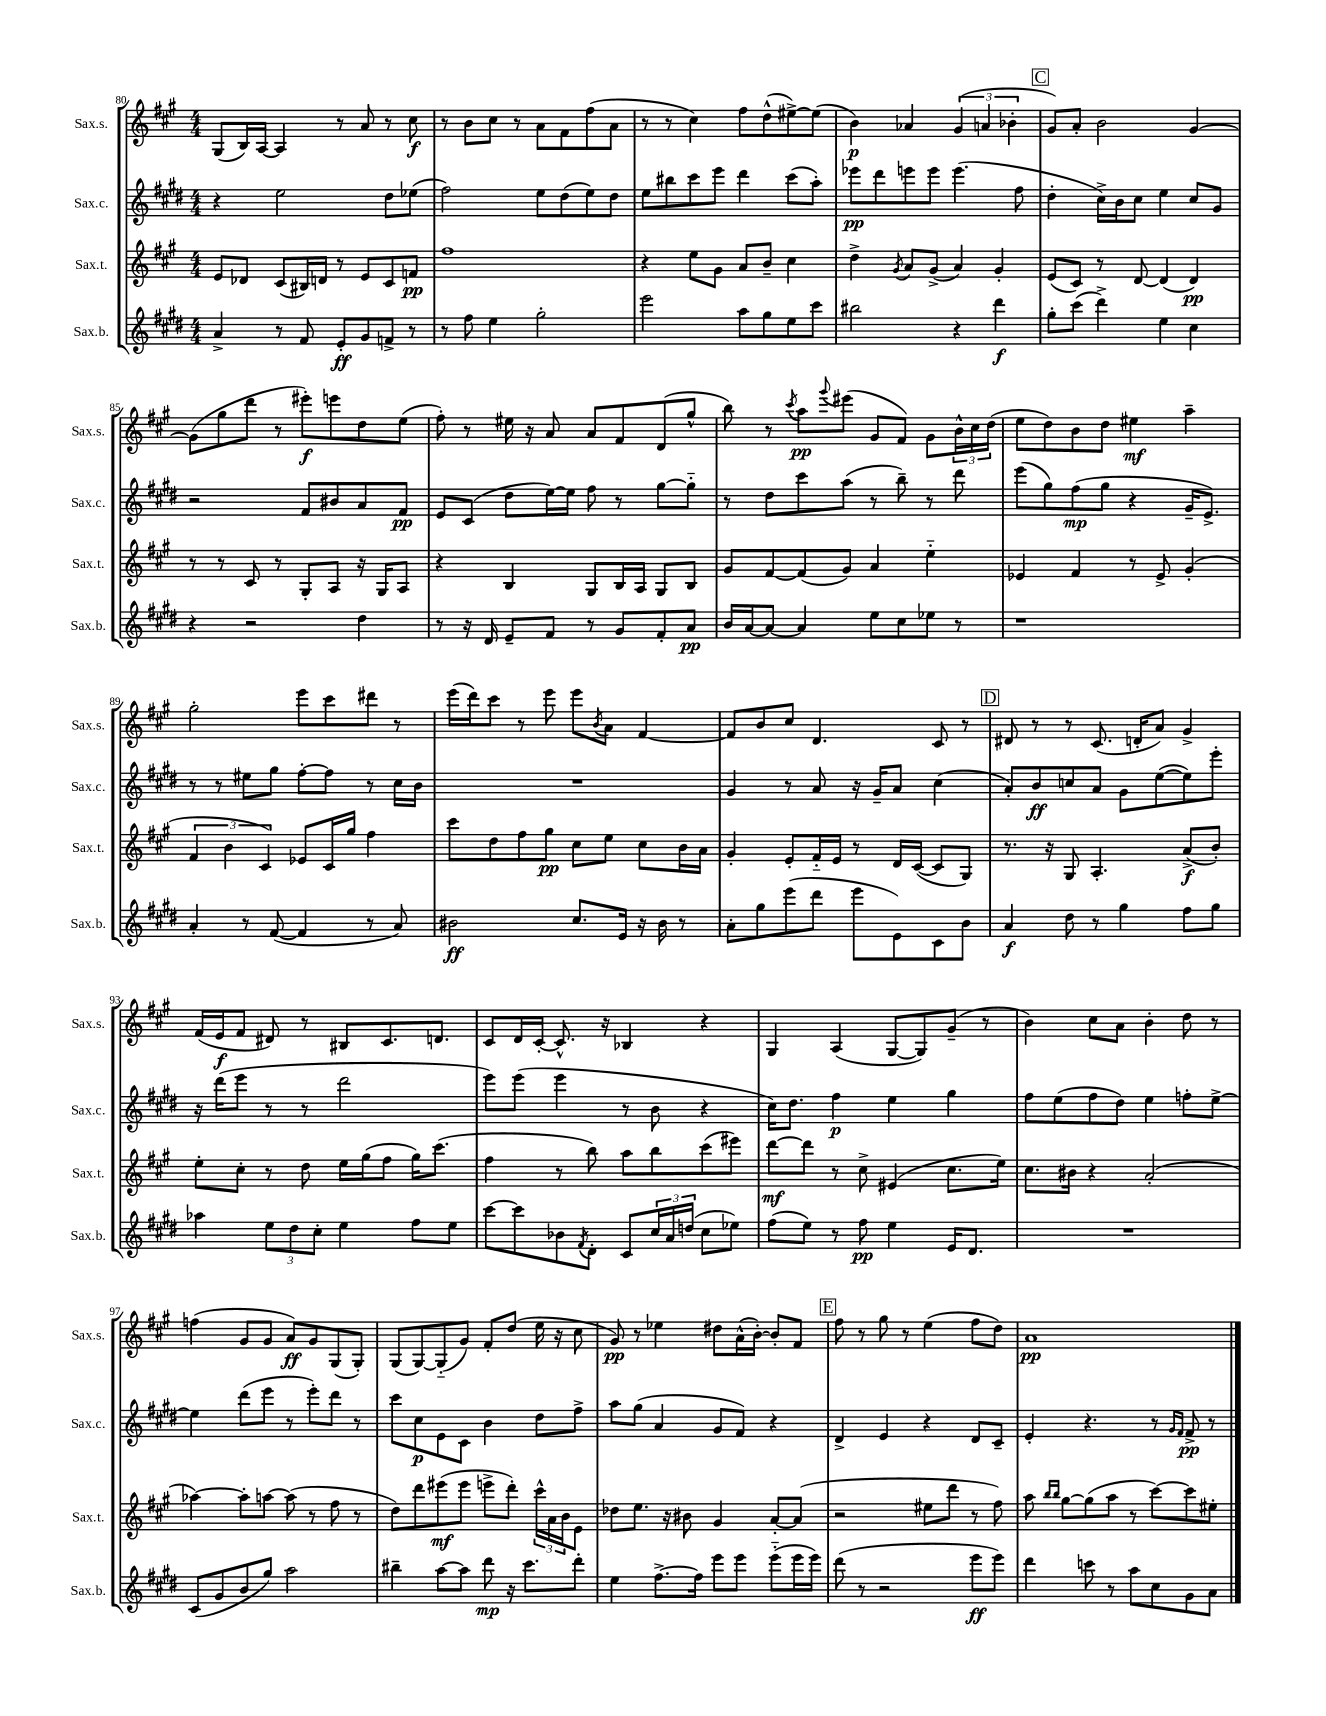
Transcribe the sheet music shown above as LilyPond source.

<<
\new StaffGroup <<
\new Staff = "s0" \with { instrumentName = "Sax.s." shortInstrumentName = "Sax.s." } {
    \clef treble \key a \major \numericTimeSignature \time 4/4
    gis8( b16) a16~ a4 r8 a'8 r8 cis''8\f |
    r8 b'8 cis''8 r8 a'8 fis'8 fis''8( a'8 |
    r8 r8 cis''4) fis''8 d''8-^( eis''8~->) eis''8( |
    b'4\p) aes'4 \tuplet 3/2 { gis'4( a'4 bes'4-. } |
    \mark \markup { \box "C" } gis'8) a'8-. b'2 gis'4~ |
    gis'8( gis''8 d'''8 r8 eis'''8-.\f) e'''8 d''8 e''8( |
    fis''8-.) r8 eis''16 r16 a'8 a'8 fis'8 d'8( gis''8-^ |
    b''8) r8 \acciaccatura { cis'''8 } a''8\pp \appoggiatura { gis'''8 } eis'''8( gis'8 fis'8) gis'8 \tuplet 3/2 { b'16-^ cis''16 d''16( } |
    e''8 d''8) b'8 d''8 eis''4\mf a''4-- |
    gis''2-. e'''8 cis'''8 dis'''8 r8 |
    e'''16( d'''16) cis'''8 r8 e'''8 e'''8 \acciaccatura { b'8 } a'8 fis'4~ |
    fis'8 b'8 cis''8 d'4. cis'8 r8 |
    \mark \markup { \box "D" } dis'8 r8 r8 cis'8.( d'16-. a'8) gis'4-> |
    fis'16( e'16\f fis'8 dis'8) r8 bis8 cis'8. d'8. |
    cis'8 d'16 cis'16~-. cis'8.-^ r16 bes4 r4 |
    gis4 a4( gis8~ gis8) gis'8--( r8 |
    b'4) cis''8 a'8 b'4-. d''8 r8 |
    f''4( gis'8 gis'8 a'8\ff) gis'8 gis8( gis8-.) |
    gis8( gis8~) gis8-_( gis'8) fis'8-. d''8( e''16 r16 cis''8 |
    gis'8\pp) r8 ees''4 dis''8 a'16-^( b'16~-.) b'8-. fis'8 |
    \mark \markup { \box "E" } fis''8 r8 gis''8 r8 e''4( fis''8 d''8) |
    a'1\pp \bar "|." |
}
\new Staff = "s1" \with { instrumentName = "Sax.c." shortInstrumentName = "Sax.c." } {
    \clef treble \key e \major \numericTimeSignature \time 4/4
    r4 e''2 dis''8 ees''8( |
    fis''2) e''8 dis''8( e''8) dis''8 |
    e''8 bis''8 cis'''8 e'''8 dis'''4 cis'''8( a''8-.) |
    ees'''8\pp dis'''8 e'''8 e'''8 e'''4.( fis''8 |
    \mark \markup { \box "C" } dis''4-. cis''16->) b'16 cis''8 e''4 cis''8 gis'8 |
    r2 fis'8 bis'8 a'8 fis'8\pp |
    e'8 cis'8( dis''8 e''16~) e''16 fis''8 r8 gis''8~ gis''8-_ |
    r8 dis''8 cis'''8 a''8( r8 b''8--) r8 dis'''8 |
    e'''8( gis''8) fis''8\mp( gis''8 r4 gis'16-- e'8.->) |
    r8 r8 eis''8 gis''8 fis''8~-. fis''8 r8 cis''16 b'16 |
    R1 |
    gis'4 r8 a'8 r16 gis'16-- a'8 cis''4( |
    \mark \markup { \box "D" } a'8-.) b'8\ff c''8 a'8 gis'8 e''8~( e''8) e'''8-. |
    r16 dis'''16( e'''8 r8 r8 dis'''2 |
    e'''8) e'''8( e'''4 r8 b'8 r4 |
    cis''16) dis''8. fis''4\p e''4 gis''4 |
    fis''8 e''8( fis''8 dis''8) e''4 f''8-. e''8~-> |
    e''4 dis'''8( e'''8 r8 e'''8-.) dis'''8 r8 |
    cis'''8 cis''8\p e'8 cis'8 b'4 dis''8 fis''8-> |
    a''8 gis''8( a'4 gis'8 fis'8) r4 |
    \mark \markup { \box "E" } dis'4-> e'4 r4 dis'8 cis'8-- |
    e'4-. r4. r8 \grace { gis'16 fis'16 } fis'8->\pp r8 \bar "|." |
}
\new Staff = "s2" \with { instrumentName = "Sax.t." shortInstrumentName = "Sax.t." } {
    \clef treble \key a \major \numericTimeSignature \time 4/4
    e'8 des'8 cis'8( bis16) d'16 r8 e'8 cis'8 f'8\pp |
    fis''1 |
    r4 e''8 gis'8 a'8 b'8-- cis''4 |
    d''4-> \acciaccatura { gis'8 } a'8 gis'8->( a'4) gis'4-. |
    \mark \markup { \box "C" } e'8( cis'8) r8 d'8~ d'4( d'4\pp) |
    r8 r8 cis'8 r8 gis8-. a8 r16 gis16 a8 |
    r4 b4 gis8 b16 a16 gis8 b8 |
    gis'8 fis'8~ fis'8( gis'8) a'4 e''4-_ |
    ees'4 fis'4 r8 ees'8-> gis'4-.( |
    \tuplet 3/2 { fis'4 b'4 cis'4) } ees'8 cis'16 gis''16 fis''4 |
    cis'''8 d''8 fis''8 gis''8\pp cis''8 e''8 cis''8 b'16 a'16 |
    gis'4-. e'8-. fis'16-_ e'16 r8 d'16 cis'16~( cis'8 gis8) |
    \mark \markup { \box "D" } r8. r16 gis8 a4.-. a'8->\f( b'8-.) |
    e''8-. cis''8-. r8 d''8 e''16 gis''16( fis''8 gis''16) cis'''8.( |
    fis''4 r8 b''8) a''8 b''8 cis'''8( eis'''8) |
    d'''8~\mf d'''8 r8 cis''8-> eis'4( cis''8. e''16) |
    cis''8. bis'16 r4 a'2-.( |
    aes''4~) aes''8-. a''8~ a''8( r8 fis''8 r8 |
    d''8) d'''8 eis'''8\mf( eis'''8 e'''8-> d'''8-.) \tuplet 3/2 { cis'''16-^ a'16 b'16 } e'8 |
    des''8 e''8. r16 bis'8 gis'4 a'8~-. a'8( |
    \mark \markup { \box "E" } r2 eis''8 d'''8 r8 fis''8) |
    a''8 \grace { b''16 b''16 } gis''8~ gis''8( a''8 r8 cis'''8~) cis'''8 eis''8-. \bar "|." |
}
\new Staff = "s3" \with { instrumentName = "Sax.b." shortInstrumentName = "Sax.b." } {
    \clef treble \key e \major \numericTimeSignature \time 4/4
    a'4-> r8 fis'8 e'8-.\ff gis'8 f'8-> r8 |
    r8 fis''8 e''4 gis''2-. |
    e'''2 a''8 gis''8 e''8 cis'''8 |
    bis''2 r4 dis'''4\f |
    \mark \markup { \box "C" } gis''8-. cis'''8( dis'''4->) e''4 cis''4 |
    r4 r2 dis''4 |
    r8 r16 dis'16 e'8-- fis'8 r8 gis'8 fis'8-. a'8\pp |
    b'16 a'16~ a'8~ a'4 e''8 cis''8 ees''8 r8 |
    r1 |
    a'4-. r8 fis'8~( fis'4 r8 a'8) |
    bis'2\ff cis''8. e'16 r16 bis'16 r8 |
    a'8-. gis''8 e'''8( dis'''8 e'''8 e'8) cis'8 b'8 |
    \mark \markup { \box "D" } a'4\f dis''8 r8 gis''4 fis''8 gis''8 |
    aes''4 \tuplet 3/2 { e''8 dis''8 cis''8-. } e''4 fis''8 e''8 |
    cis'''8~ cis'''8 bes'8 \acciaccatura { fis'8 } dis'8-. cis'8 \tuplet 3/2 { cis''16 a'16 d''16( } cis''8 ees''8) |
    fis''8( e''8) r8 fis''8\pp e''4 e'16 dis'8. |
    R1 |
    cis'8( gis'8 b'8 gis''8) a''2 |
    bis''4-- a''8~ a''8 dis'''8\mp r16 cis'''8. dis'''8-. |
    e''4 fis''8.~-> fis''16 e'''8 e'''8 e'''8-_( e'''16 e'''16) |
    \mark \markup { \box "E" } dis'''8( r8 r2 e'''8\ff e'''8) |
    dis'''4 c'''8 r8 a''8 cis''8 gis'8 a'8 \bar "|." |
}
>>
>>
\layout { \context { \Score currentBarNumber = #80 } }
